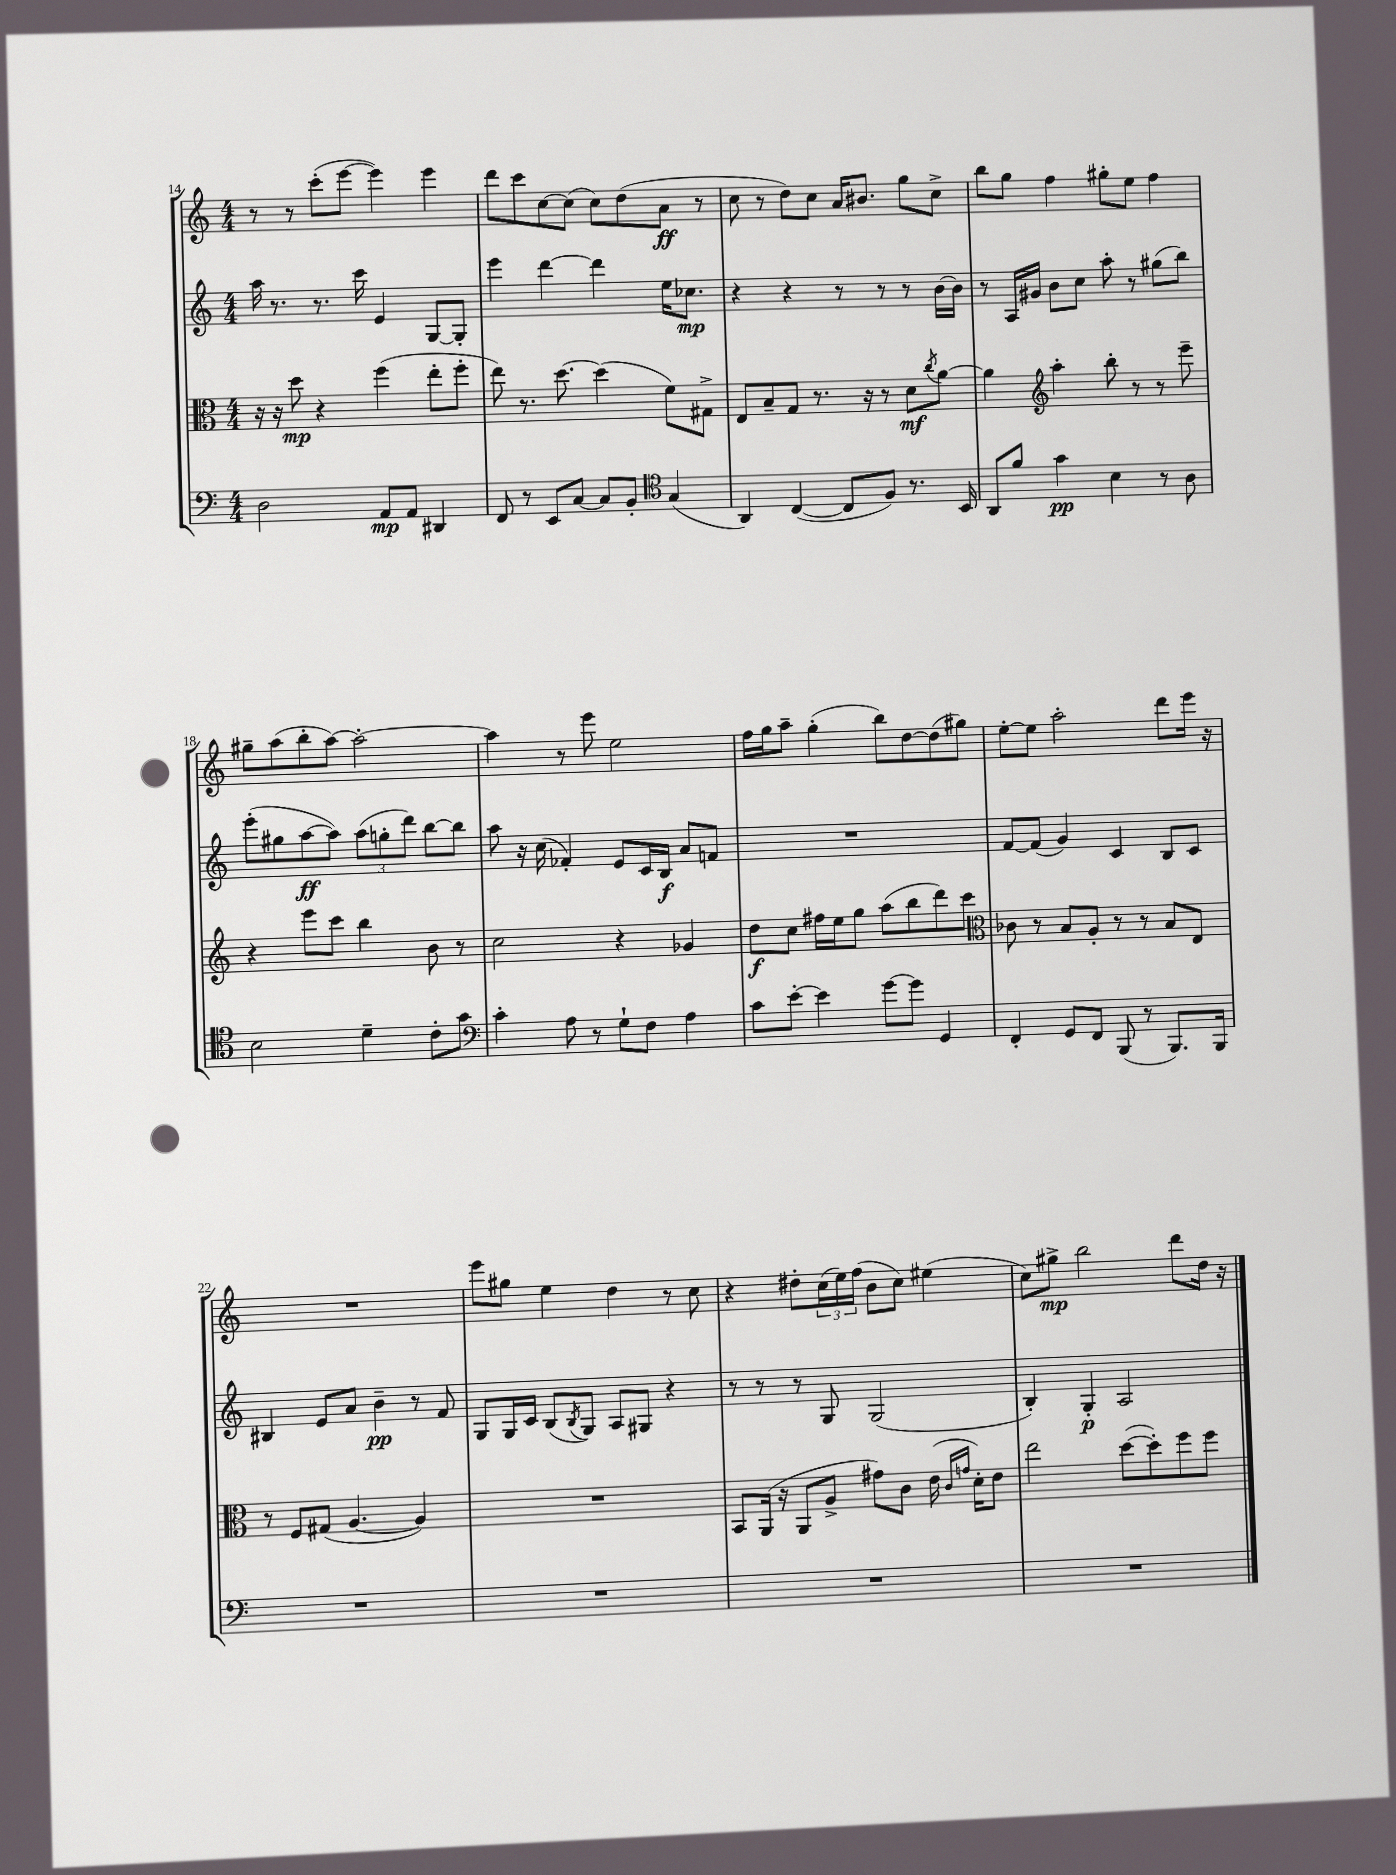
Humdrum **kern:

**kern	**kern	**kern	**kern
*staff4	*staff3	*staff2	*staff1
*clefF4	*clefC3	*clefG2	*clefG2
*k[]	*k[]	*k[]	*k[]
*M4/4	*M4/4	*M4/4	*M4/4
2D	16r	16aa	8r
.	16r	8.r	.
.	8dd	.	8r
.	4r	8.r	(8ccc'
.	.	.	[8eee
.	.	16ccc	.
8AA	(4ff	4e	4eee])
8AA	.	.	.
4DD#	8ee'	[8G	4eee
.	8ff'	8G']	.
=	=	=	=
8FF	8ee)	4eee	8ddd
8r	8.r	.	8ccc
8EE	.	[4ddd	[8cc
.	[8.dd	.	.
[8C	.	.	(8cc]
8C]	(4dd]	4ddd]	8cc)
8BB'	.	.	(8dd
*clefC4	*	*	*
(4G	8f)	16ee	8a
.	.	8.cc-	.
.	8G#^	.	8r
=	=	=	=
4AA)	8E	4r	8cc
.	8B~	.	8r
([4C	8G	4r	8dd)
.	8.r	.	8cc
8C]	.	8r	16a
.	16r	.	8.b#
8F)	8r	8r	.
8.r	8d	8r	8gg
.	8qcc	.	.
.	[8a	[16b	8cc^
16BB	.	16b]	.
=	=	=	=
8AA	4a]	8r	8bb
8f	.	16A	8gg
.	.	16g#	.
*	*clefG2	*	*
4g	4aa'	8b	4ff
.	.	8cc	.
4B	8bb'	8aa'	8gg#'
.	8r	8r	8ee
8r	8r	(8gg#	4ff
8A	8eee~	8bb)	.
=	=	=	=
2B	4r	(8eee'	8gg#~
.	.	8gg#	(8aa
.	8eee	[8aa	8bb'
.	8ccc	8aa])	[8aa)
4d~	4bb	(12aa	2aa'_
.	.	12gg'	.
.	.	12ddd)	.
8c'	8b	[8bb	.
8g	8r	8bb]	.
=	=	=	=
*clefF4	*	*	*
4c'	2cc	8aa	4aa]
.	.	16r	.
.	.	(16cc	.
8A	.	4f-')	8r
8r	.	.	8eee
8G`	4r	8e	2ee
8F	.	16c	.
.	.	16B	.
4A	4g-	8a	.
.	.	8f	.
=	=	=	=
8c	8dd	1r	16ff
.	.	.	16gg
[8e'	8cc	.	8aa~
4e]	16ff#	.	(4gg'
.	16ee	.	.
.	8gg	.	.
[8g	(8aa	.	8bb)
8g]	8bb	.	[8dd
4GG	8ddd)	.	(8dd]
.	8ccc	.	8gg#)
=	=	=	=
*	*clefC3	*	*
4FF'	8c-	[8f	[8ee'
.	8r	(8f]	8ee]
8GG	8B	4g)	2aa'
8FF	8A'	.	.
(8BBB	8r	4c	.
8r	8r	.	.
8.BBB)	8B	8B	8ddd
.	8E	8c	16eee
16BBB	.	.	16r
=	=	=	=
1r	8r	4B#	1r
.	8F	.	.
.	(8G#	8e	.
.	[4.A	8a	.
.	.	4b~	.
.	4A])	8r	.
.	.	8f	.
=	=	=	=
1r	1r	8G	8eee
.	.	16G	8gg#
.	.	16c	.
.	.	(8B	4ee
.	.	8qB	.
.	.	8G)	.
.	.	8A	4dd
.	.	8G#	.
.	.	4r	8r
.	.	.	8cc
=	=	=	=
1r	8BB	8r	4r
.	(16AA	8r	.
.	16r	.	.
.	8AA	8r	8dd#'
.	8A^	8G	(24cc
.	.	.	24ee)
.	.	.	(24ff
.	8g#)	(2G	8b
.	8c	.	8cc)
.	(16e	.	(4ee#
.	16qqc	.	.
.	16qqg	.	.
.	16d')	.	.
.	8e	.	.
=	=	=	=
1r	2ee	4B')	8cc)
.	.	.	8gg#^
.	.	4G'	2bb
.	([8dd	2A	.
.	8dd'])	.	.
.	8ff	.	8ddd
.	8ff	.	16dd
.	.	.	16r
==	==	==	==
*-	*-	*-	*-
